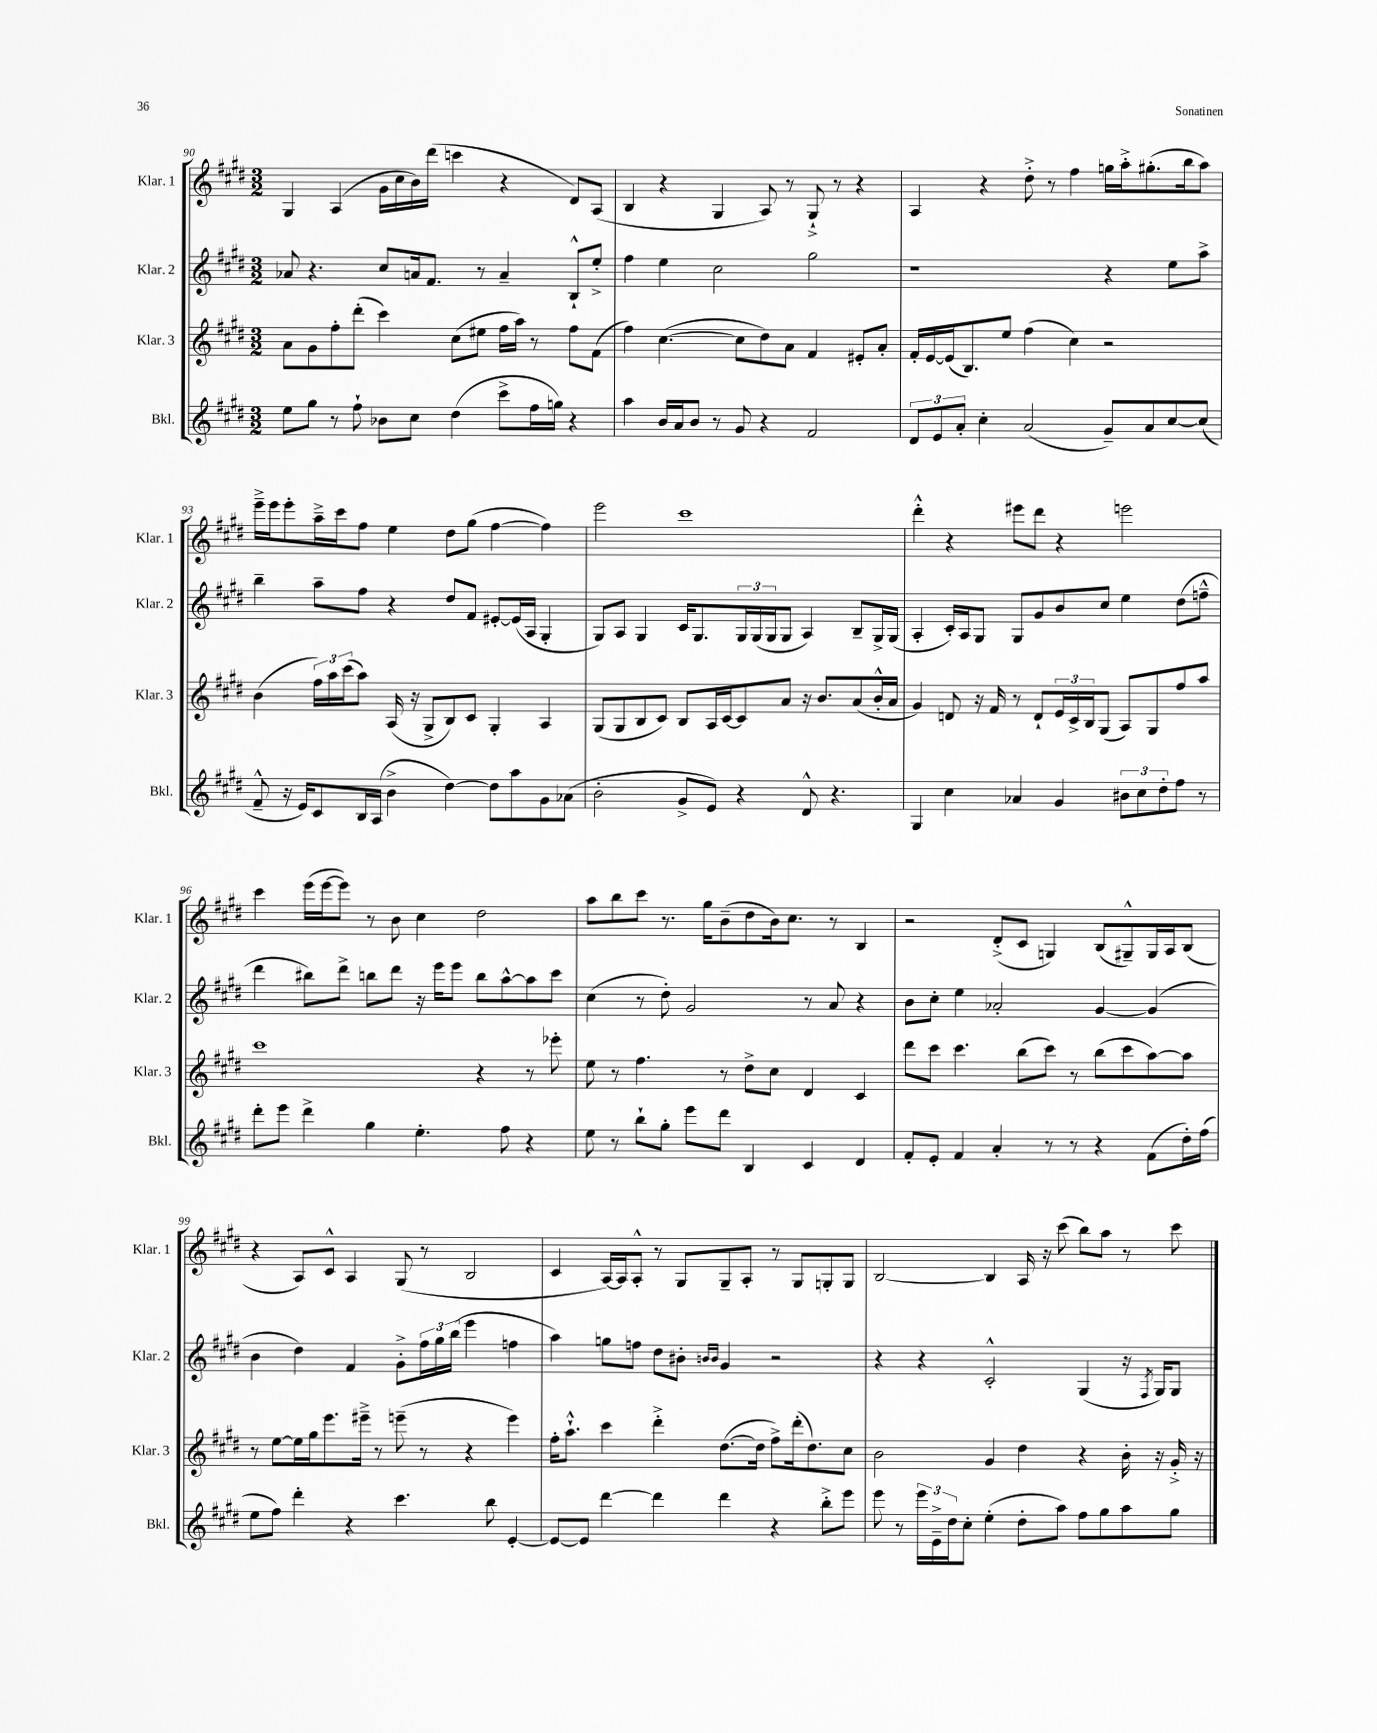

**kern	**kern	**kern	**kern
*staff4	*staff3	*staff2	*staff1
*clefG2	*clefG2	*clefG2	*clefG2
*k[f#c#g#d#]	*k[f#c#g#d#]	*k[f#c#g#d#]	*k[f#c#g#d#]
*M3/2	*M3/2	*M3/2	*M3/2
8ee\L	8a\L	8a-/	4G#/
8gg#\J	8g#\	4.r	.
8r	8ff#'\	.	(4A/
8ff#`\	(8ddd#'\J	.	.
8b-\L	4ccc#\)	8cc#/L	16g#\LL
.	.	.	16cc#\
8cc#\J	.	16a/k	16b\)
.	.	8.f#/J	(16ddd#\JJ
(4dd#\	(8cc#\L	.	4ccc\
.	8ee#\J	8r	.
8ccc#^\L	16ff#\LL	4a~/	4r
.	16aa\JJ)	.	.
16ff#\L	8r	.	.
16gg\JJ)	.	.	.
4r	8ff#\L	8B`^^/L	8d#/L)
.	(8f#\J	8ee'^/J	(8A/J
=	=	=	=
4aa\	4ff#\)	4ff#\	4B/
16b/LL	([4.cc#\	4ee\	4r
16a/J	.	.	.
8b/J	.	.	.
8r	.	2cc#\	4G#/
8g#/	8cc#\]L	.	.
4r	8dd#\)	.	8A/)
.	8a\J	.	8r
2f#/	4f#/	2gg#\	8G#`^/
.	.	.	8r
.	8e#'/L	.	4r
.	8a'/J	.	.
=	=	=	=
12d#/L	16f#'/LL	1r	4A/
.	[16e/	.	.
12e/	.	.	.
.	(16e/]J	.	.
12a'/J	.	.	.
.	8.B/)	.	.
4cc#'\	.	.	4r
.	8ee/J	.	.
(2a/	(4ff#\	.	8dd#'^\
.	.	.	8r
.	4cc#\)	.	4ff#\
8g#~/L)	2r	4r	16gg\LL
.	.	.	16aa'^\J
8a/	.	.	(8.gg#'\
[8cc#/	.	8ee\L	.
.	.	.	16bb\k
(8cc#/]J	.	8aa^\J	8aa\J)
=	=	=	=
8f#~^^/	(4b\	4bb~\	16eee~^\LL
.	.	.	16eee\J
16r	.	.	8eee'\
16e/LK)	.	.	.
8c#/	24ff#\LL)	8aa~\L	16aa~^\L
.	24aa\	.	.
.	.	.	16ccc#\J
.	(24ccc#\J	.	.
16B/L	8aa\J)	8ff#\J	8ff#\J
(16A/JJ	.	.	.
4b^\	(16A/	4r	4ee\
.	16r	.	.
.	8G#^/L	.	.
[4dd#\)	8B/)	8dd#/L	8dd#\L
.	8c#/J	8f#/J	(8gg#\J
8dd#\]L	4G#'/	[8e#'/L	[4ff#\
8aa\	.	(16e#/]L	.
.	.	16A/JJ	.
8g#\	4A/	4G#'/	4ff#\])
(8a-\J	.	.	.
=	=	=	=
2b'\	(8G#/L	8G#/L)	2eee\
.	8G#/	8A/J	.
.	8B/	4G#/	.
.	8c#/J)	.	.
8g#^/L	8B/L	16c#/LK	1ccc#
.	.	8.G#/	.
8e/J)	16A/L	.	.
.	[16c#/J	.	.
4r	8c#/]	24G#/L	.
.	.	(24G#/	.
.	.	24G#/J	.
.	8a/J	8G#/J	.
8d#^^/	16r	4A/)	.
.	8.b/L	.	.
4.r	.	.	.
.	(8a/	8B~/L	.
.	16b'^^/L	16G#^/L	.
.	16a/JJ	(16G#/JJ	.
=	=	=	=
4G#/	4g#/)	4A'/	4ddd#'^^\
4cc#\	8d/	16c#'/LL)	4r
.	.	16A/J	.
.	16r	8G#/J	.
.	16f#/	.	.
4a-/	8r	8G#/L	8eee#\L
.	8d`/L	8g#/	8ddd#\J
4g#/	24e/L	8b/	4r
.	24c#^/	.	.
.	24B/J	.	.
.	(8G#/J	8cc#/J	.
12b#\L	8A/L)	4ee\	2eee\
12cc#\	.	.	.
.	8G#/	.	.
12dd#'\	.	.	.
8ff#\J	8ff#/	(8dd#\L	.
8r	8aa/J	8ff~^^\J	.
=	=	=	=
8ddd#'\L	1ccc#	4ddd#\	4ccc#\
8eee\J	.	.	.
4ddd#^\	.	8bb#\L)	(16eee\LL
.	.	.	[16eee\J
.	.	8ddd#^\J	8eee\]J)
4gg#\	.	8bb\L	8r
.	.	8ddd#\J	8b\
4.ee'\	.	16r	4cc#\
.	.	16eee\LK	.
.	.	8eee\J	.
.	4r	8bb\L	2dd#\
8ff#\	.	[8aa^^\	.
4r	8r	8aa\]	.
.	8eee-'\	8ccc#\J	.
=	=	=	=
8ee\	8ee\	(4cc#\	8aa\L
8r	8r	.	8bb\
8bb`\L	4.ff#\	8r	8ccc#\J
8gg#'\J	.	8dd#'\)	8.r
8eee\L	.	2g#/	.
.	.	.	16gg#\LK
8ddd#\J	8r	.	(8b~\
4B/	8dd#^\L	.	8dd#\
.	8cc#\J	.	16b\k)
.	.	.	8.cc#\J
4c#/	4d#/	8r	.
.	.	8a/	8r
4d#/	4c#/	4r	4B/
=	=	=	=
8f#'/L	8ddd#\L	8b\L	2r
8e'/J	8ccc#\J	8cc#'\J	.
4f#/	4.ccc#\	4ee\	.
4a'/	.	2a-'/	(8d#'^/L
.	(8bb\L	.	8c#/J
8r	8ccc#\J)	.	4G/)
8r	8r	.	.
4r	(8bb\L	[4g#/	(8B/L
.	8ccc#\	.	8G#~^^/)
(8f#\L	[8aa\)	(4g#/]	16G#/L
.	.	.	16A/J
16dd#'\L)	8aa\]J	.	(8B/J
(16ff#\JJ	.	.	.
=	=	=	=
8ee\L	8r	4b\	4r
8ff#\J)	[8ee\L	.	.
4ddd#'\	16ee\]L	4dd#\)	8A/L)
.	16gg#\J	.	.
.	8.eee\	.	8c#^^/J
4r	.	4f#/	4A/
.	16eee#~^\Jk	.	.
.	8r	.	.
4.ccc#\	(8eee~\	8g#'^\L	(8G#/
.	8r	24ff#\L	8r
.	.	24gg#\	.
.	.	(24bb\JJ	.
.	4r	4eee\	2B/
8bb\	.	.	.
[4e'/	4eee\)	4ff\	.
=	=	=	=
8e/_L	16ff#'\LK	4aa\)	4c#/
.	8.aa`^^\J	.	.
8e/]J	.	.	.
[4ddd#\	4ccc#\	8gg\L	[16A/LL)
.	.	.	16A/]J
.	.	8ff\J	8A'^^/J
4ddd#\]	4ddd#'^\	8dd#\L	8r
.	.	8b#'\J	8G#/L
.	.	16qqb/LL	.
.	.	16qqb/JJ	.
4ddd#\	([8.dd#\L	4g#/	8G#~/
.	.	.	8A'/J
.	16dd#\]Jk	.	.
4r	8ff#^\L)	2r	8r
.	(16ddd#'\k	.	8G#/L
.	8.dd#\)	.	.
8bb'^\L	.	.	8G'/
8eee\J	8cc#\J	.	8G/J
=	=	=	=
8eee\	2b\	4r	[2B/
8r	.	.	.
24eee\LL	.	4r	.
24e~^\	.	.	.
24dd#\J	.	.	.
8cc#'\J	.	.	.
(4ee'\	4g#/	2c#'^^/	4B/]
8dd#'\L	4dd#\	.	16A/
.	.	.	16r
8aa\J)	.	.	(8ccc#\
8ff#\L	4r	(4G#/	8bb\L)
8gg#\	.	.	8aa\J
8aa\	16b'\	16r	8r
.	.	8qF#/	.
.	16r	16G#/LK)	.
8gg#\J	16g#'^/	8G#/J	8ccc#\
.	16r	.	.
==	==	==	==
*-	*-	*-	*-
